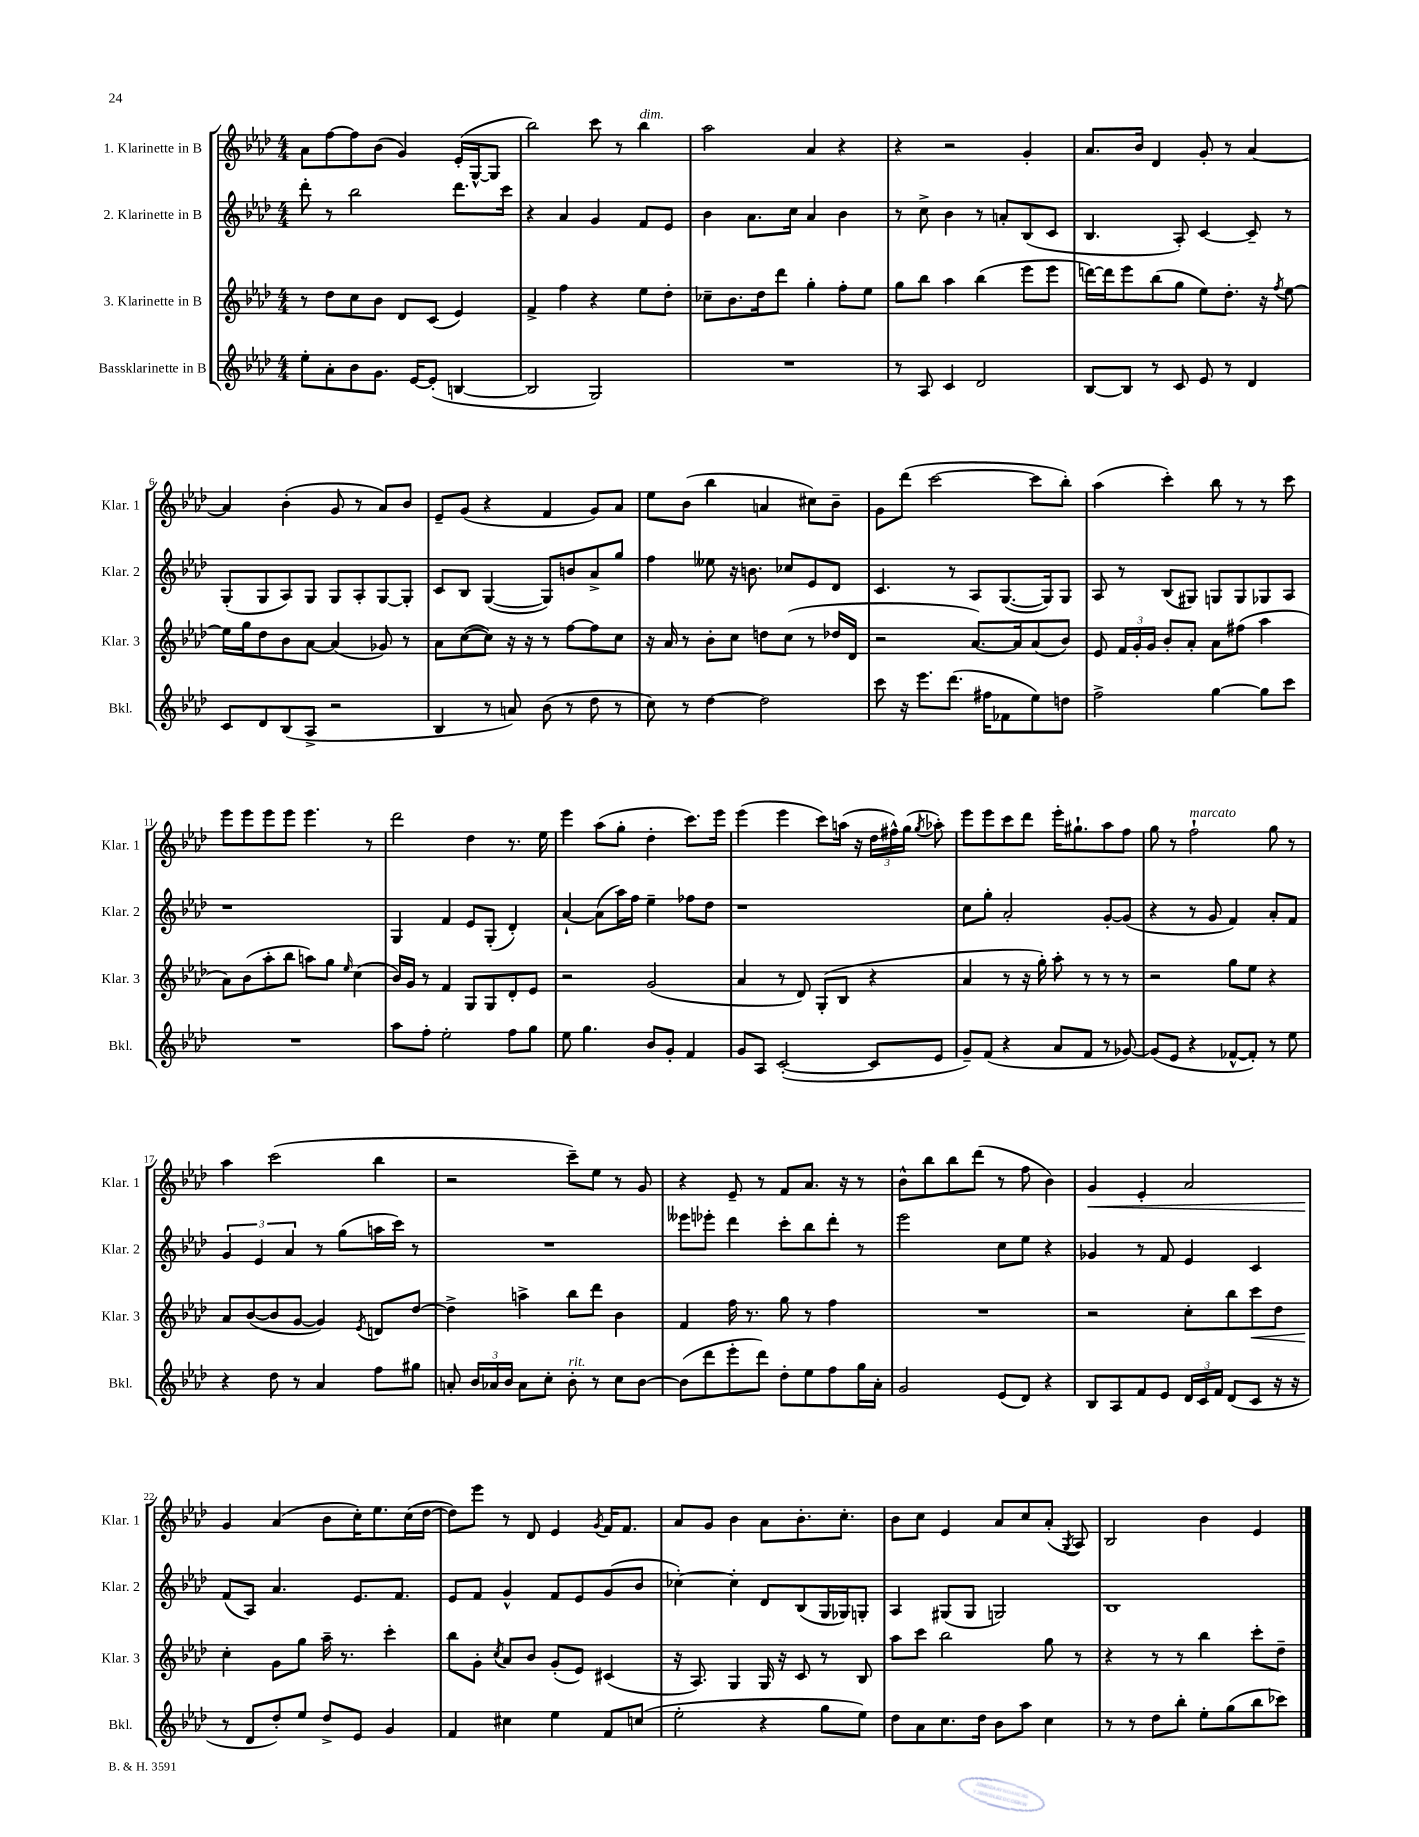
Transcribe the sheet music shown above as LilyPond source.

<<
\new StaffGroup <<
\new Staff = "s0" \with { instrumentName = "1. Klarinette in B" shortInstrumentName = "Klar. 1" } {
    \clef treble \key aes \major \numericTimeSignature \time 4/4
    \autoBeamOff aes'8[ f''8~ f''8 bes'8]( g'4) ees'16[-.( g16~-^ g8] |
    bes''2) c'''8 r8 bes''4^\markup { \italic "dim." } |
    aes''2 aes'4 r4 |
    r4 r2 g'4-. |
    aes'8.[ bes'16] des'4 g'8-. r8 aes'4~ |
    aes'4 bes'4-.( g'8 r8 aes'8[) bes'8] |
    ees'8[-- g'8]( r4 f'4 g'8[) aes'8] |
    ees''8[ bes'8]( bes''4 a'4 cis''8[) bes'8]-- |
    g'8[ des'''8]( c'''2~ c'''8[ bes''8]-.) |
    aes''4( c'''4-.) bes''8 r8 r8 c'''8 |
    ees'''8[ ees'''8 ees'''8 ees'''8] ees'''4. r8 |
    des'''2 des''4 r8. ees''16 |
    ees'''4 aes''8[( g''8]-. des''4-. c'''8.[) ees'''16] |
    ees'''4( ees'''4 c'''8[) a''16]( r16 \tuplet 3/2 { des''16[ fis''16-^) g''16]( } \acciaccatura { g''8 } aes''8-.) |
    ees'''8[ ees'''8 c'''8 des'''8] ees'''16[-. gis''8.-! aes''8 f''8] |
    g''8 r8 f''2-!^\markup { \italic "marcato" } g''8 r8 |
    aes''4 c'''2( bes''4 |
    r2 c'''8[--) ees''8] r8 g'8 |
    r4 ees'8-- r8 f'8[ aes'8.] r16 r8 |
    bes'8[-^ bes''8 bes''8 des'''8]( r8 f''8 bes'4) |
    g'4\< ees'4-. aes'2 |
    g'4\! aes'4( bes'8[ c''16-.) ees''8. c''16( des''16]~ |
    des''8[) ees'''8] r8 des'8 ees'4 \acciaccatura { g'8 } f'16[ f'8.] |
    aes'8[ g'8] bes'4 aes'8[ bes'8.-. c''8.]-. |
    bes'8[ c''8] ees'4 aes'8[ c''8 aes'8]-.( \acciaccatura { g8 } aes8) |
    bes2 bes'4 ees'4 \bar "|." |
}
\new Staff = "s1" \with { instrumentName = "2. Klarinette in B" shortInstrumentName = "Klar. 2" } {
    \clef treble \key aes \major \numericTimeSignature \time 4/4
    \autoBeamOff des'''8-. r8 bes''2 des'''8.[ c'''16] |
    r4 aes'4 g'4 f'8[ ees'8] |
    bes'4 aes'8.[ c''16] aes'4 bes'4 |
    r8 c''8-> bes'4 r8 a'8[-. bes8( c'8] |
    bes4. aes8-.) c'4~ c'8-- r8 |
    g8[-.( g8 aes8) g8] g8[ aes8-. g8~ g8]-. |
    c'8[ bes8] g4~( g8[) b'8 aes'8-> g''8] |
    f''4 eeses''8 r16 b'8. ces''8[ ees'8 des'8] |
    c'4. r8 aes8[ g8.~( g16) g8] |
    aes8 r8 bes8[( gis8]) g8[ g8 ges8 aes8] |
    r1 |
    g4 f'4 ees'8[ g8]-.( des'4-.) |
    aes'4~-! aes'8[( aes''16) f''16] ees''4-- fes''8[ des''8] |
    r1 |
    c''8[ g''8]-. aes'2-. g'8[~-. g'8]( |
    r4 r8 g'8 f'4) aes'8[-. f'8] |
    \tuplet 3/2 { g'4 ees'4 aes'4 } r8 g''8[( a''16 c'''16]) r8 |
    R1 |
    eeses'''8[ ees'''8]-. des'''4 c'''8[-. bes''8 des'''8]-. r8 |
    ees'''2 c''8[ ees''8] r4 |
    ges'4 r8 f'8 ees'4 c'4 |
    f'8[( aes8]) aes'4. ees'8.[ f'8.] |
    ees'8[ f'8] g'4-^ f'8[ ees'8 g'8( bes'8] |
    ces''4~-.) ces''4-. des'8[ bes8( g16 ges16) g8]-. |
    aes4 gis8[( gis8] g2) |
    bes1 \bar "|." |
}
\new Staff = "s2" \with { instrumentName = "3. Klarinette in B" shortInstrumentName = "Klar. 3" } {
    \clef treble \key aes \major \numericTimeSignature \time 4/4
    \autoBeamOff r8 des''8[ c''8 bes'8] des'8[ c'8]( ees'4) |
    f'4-> f''4 r4 ees''8[ des''8]-. |
    ces''8[-- bes'8. des''16 des'''8] g''4-. f''8[-. ees''8] |
    g''8[ bes''8] aes''4 bes''4( ees'''8[ ees'''8] |
    d'''16[~) d'''16 ees'''8 bes''8( g''8] ees''8[) des''8.]-. r16 \acciaccatura { f''8 } ees''8~ |
    ees''16[ g''16 des''8 bes'8 aes'8]~ aes'4( ges'8) r8 |
    aes'8[ c''8~( c''8]) r16 r16 r8 f''8[~ f''8 c''8] |
    r16 aes'16 r8 bes'8[-. c''8] d''8[ c''8]( r8 des''16[ des'16] |
    r2 aes'8.[~) aes'16 aes'8( bes'8]) |
    ees'8 \tuplet 3/2 { f'16[ g'16-. g'16] } bes'8[-. aes'8]-. aes'8[ fis''8]( aes''4 |
    aes'8[) bes'8( aes''8-. bes''8] a''8[) g''8] \grace { ees''16 } c''4( |
    bes'16[) g'16] r8 f'4 g8[ g8 des'8-. ees'8] |
    r2 g'2( |
    aes'4 r8 des'8) g8[-.( bes8] r4 |
    aes'4 r8 r16 g''16-.) aes''8-. r8 r8 r8 |
    r2 g''8[ ees''8] r4 |
    aes'8[ bes'8~( bes'8 g'8]~ g'4) \acciaccatura { ees'8 } d'8[ des''8]~ |
    des''4-> a''4-> bes''8[ des'''8] bes'4 |
    f'4 f''16 r8. g''8 r8 f''4 |
    R1 |
    r2 c''8[-. bes''8 c'''8\< des''8] |
    c''4-.\! g'8[ g''8] aes''16-- r8. c'''4-. |
    bes''8[ g'8]-. \acciaccatura { c''8 } aes'8[ bes'8] g'8[-.( ees'8]) cis'4( |
    r16 aes8.) g4 g16 r16 c'8 r8 bes8 |
    aes''8[ c'''8] bes''2 g''8 r8 |
    r4 r8 r8 bes''4 c'''8[-. des''8]-- \bar "|." |
}
\new Staff = "s3" \with { instrumentName = "Bassklarinette in B" shortInstrumentName = "Bkl." } {
    \clef treble \key aes \major \numericTimeSignature \time 4/4
    \autoBeamOff ees''8[-. aes'8-. bes'8 g'8.] ees'16[~ ees'8]-.( b4~ |
    b2 g2) |
    R1 |
    r8 aes8 c'4 des'2 |
    bes8[~ bes8] r8 c'8 ees'8 r8 des'4 |
    c'8[ des'8 bes8( aes8]-> r2 |
    bes4 r8 a'8) bes'8( r8 des''8 r8 |
    c''8) r8 des''4~ des''2 |
    c'''8 r16 ees'''8.[ des'''8.]( fis''16[ fes'8 ees''8) d''8] |
    f''2-> g''4~ g''8[ c'''8] |
    R1 |
    aes''8[ f''8]-. ees''2-. f''8[ g''8] |
    ees''8 g''4. bes'8[ g'8]-. f'4 |
    g'8[ aes8] c'2~-.( c'8[ ees'8] |
    g'8[--) f'8]( r4 aes'8[ f'8] r8 ges'8~) |
    ges'8[( ees'8] r4 fes'8[~-^ fes'8]-.) r8 ees''8 |
    r4 des''8 r8 aes'4 f''8[ gis''8] |
    a'8-. \tuplet 3/2 { bes'16[ aes'16 bes'16] } aes'8[ c''8]-. bes'8-.^\markup { \italic "rit." } r8 c''8[ bes'8]~ |
    bes'8[( des'''8 ees'''8-. des'''8]) des''8[-. ees''8 f''8 g''16 aes'16]-. |
    g'2 ees'8[( des'8]) r4 |
    bes8[ aes8 f'8 ees'8] \tuplet 3/2 { des'16[ c'16 f'16] } des'8[( c'8] r16 r16 |
    r8 des'8[ des''8-.) ees''8] des''8[-> ees'8] g'4 |
    f'4 cis''4 ees''4 f'8[ c''8]( |
    ees''2-. r4 g''8[ ees''8]) |
    des''8[ aes'8 c''8. des''16] bes'8[ aes''8] c''4 |
    r8 r8 des''8[ bes''8]-. ees''8[-. g''8( bes''8 ces'''8]) \bar "|." |
}
>>
>>
